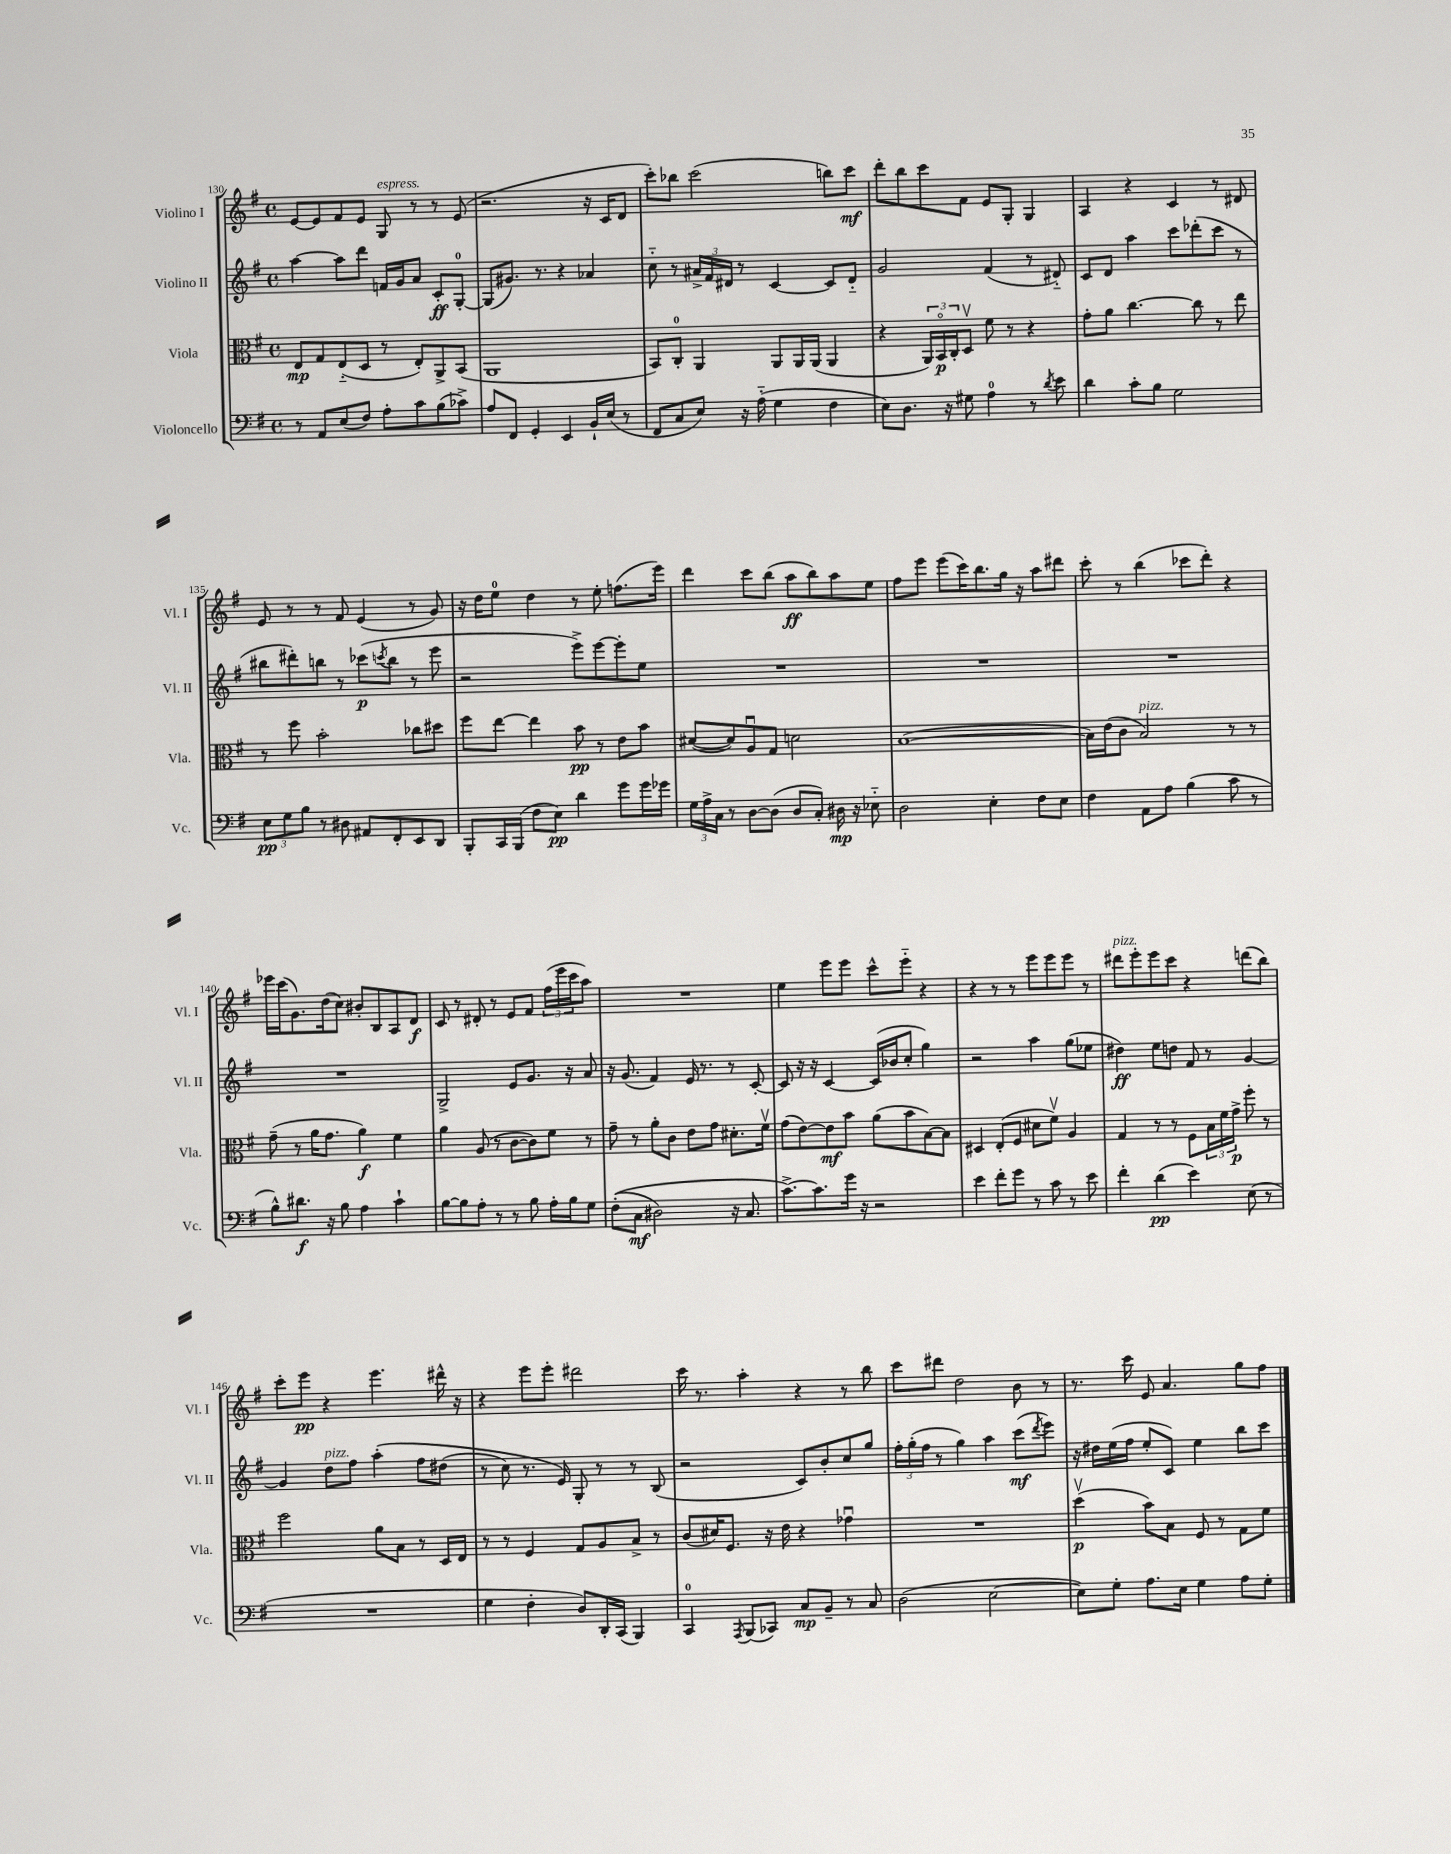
<<
\new StaffGroup <<
\new Staff = "s0" \with { instrumentName = "Violino I" shortInstrumentName = "Vl. I" } {
    \clef treble \key g \major \defaultTimeSignature \time 4/4
    e'8~ e'8 fis'8 e'8 g8^\markup { \italic "espress." } r8 r8 e'8( |
    r2. r16 c'16 d'8 |
    c'''8-.) bes''8 c'''2( b''8) c'''8\mf |
    d'''8-. b''8 c'''8 fis'8 e'8 g8-. g4 |
    a4 r4 c'4 r8 dis'8 |
    e'8 r8 r8 fis'8 e'4( r8 g'8) |
    r16 d''16 e''8-0 d''4 r8 e''8-. f''8.( e'''16) |
    d'''4 c'''8 b''8( a''8\ff b''8) a''8 e''8 |
    fis''8 e'''8 e'''8( c'''16) b''8. g''16 r16 a''8 dis'''8 |
    c'''8-. r8 b''4( ces'''8 d'''8-.) r4 |
    ees'''16 c'''16( g'8.) d''16( c''8) bis'8-. b8 a8 d'8\f |
    c'8 r8 dis'8-. r8 e'8 fis'8 \tuplet 3/2 { fis''16( e'''16 c'''16 } a''8) |
    R1 |
    e''4 e'''8 e'''8 c'''8-^ e'''8-_ r4 |
    r4 r8 r8 e'''8 e'''8 e'''8 r8 |
    dis'''8^\markup { \italic "pizz." } e'''8-. e'''8 c'''8 r4 d'''8( b''8) |
    c'''8-. e'''8\pp r4 e'''4. dis'''16-^ r16 |
    r4 e'''8 e'''8-. dis'''2 |
    c'''16 r8. a''4-. r4 r8 b''8 |
    c'''8 dis'''8 d''2 b'8 r8 |
    r8. c'''16 e'8 a'4. g''8 fis''8 \bar "|." |
}
\new Staff = "s1" \with { instrumentName = "Violino II" shortInstrumentName = "Vl. II" } {
    \clef treble \key g \major \defaultTimeSignature \time 4/4
    a''4~ a''8 d'''8 f'16 g'16 a'8 c'8-.\ff g8-0~-. |
    g8( gis'8.) r8. r4 aes'4 |
    c''8-_ r8 \tuplet 3/2 { ais'16-> fis'16 dis'16 } r8 c'4~ c'8 dis'8-_ |
    g'2 fis'4( r8 dis'8-_) |
    c'8 d'8 a''4 c'''8 des'''8-.( c'''8 r8 |
    bis''8 dis'''8-.) b''8 r8 ces'''8\p( \acciaccatura { c'''8 } b''8 r8 e'''8 |
    r2 e'''8->) e'''8~ e'''8-. e''8 |
    R1 |
    R1 |
    R1 |
    R1 |
    g2-> e'8 g'8. r16 a'8 |
    r16 g'8.( fis'4) e'16 r8. r8 c'8~-. |
    c'8 r16 r16 c'4~ c'16( bes'16 c''8-. g''4) |
    r2 a''4 g''8( ees''8 |
    dis''4\ff) e''8 d''8 fis'8 r8 g'4~ |
    g'4 d''8^\markup { \italic "pizz." } fis''8 a''4-.\( fis''8 dis''8( |
    r8 c''8) r8. e'16\) g8-. r8 r8 b8( |
    r2 c'8) b'8-. c''8 g''8 |
    \tuplet 3/2 { fis''16-. g''16-.( fis''16 } r8 g''4) a''4 c'''8\mf( \acciaccatura { d'''8 } e'''8) |
    r16 dis''16 e''16( fis''16 e''8-. c'8) e''4 b''8 c'''8 \bar "|." |
}
\new Staff = "s2" \with { instrumentName = "Viola" shortInstrumentName = "Vla." } {
    \clef alto \key g \major \defaultTimeSignature \time 4/4
    e8\mp g8 e8-_( d8 r8 e8-.) a,8-> b,8( |
    a,1 |
    b,8) c8-0-. a,4 a,8 a,16 a,16( a,4 |
    r4 \tuplet 3/2 { a,16) b,16\flageolet\p c16-. } d8\upbow fis'8 r8 r4 |
    g'8-. a'8 c''4.~ c''8 r8 e''8 |
    r8 fis''8 b'2-. ces''8 dis''8 |
    fis''8 e''8~ e''4 b'8\pp r8 e'8 b'8 |
    dis'8~( dis'8) a8\downbow g8 d'2 |
    b1~( |
    b16) e'16( c'8 b2^\markup { \italic "pizz." }) r8 r8 |
    g'8--( r8 a'16 g'8. a'4\f) fis'4 |
    a'4 a8( r8 c'8~ c'8) fis'8 r8 |
    g'8-- r8 a'8-. c'8 e'8 g'8 dis'8.-. fis'16\upbow |
    g'8( e'8~) e'8\mf b'8 a'8( b'8 b8~) b8 |
    dis4 e8-.( fis8 dis'8 fis'8\upbow) a4 |
    g4 r8 r8 fis8 \tuplet 3/2 { b16 fis'16 g'16->\p } fis''8-. r8 |
    fis''2 a'8 b8 r8 d16 e16 |
    r8 r8 fis4 g8 a8 b8-> r8 |
    c'8( dis'16) fis8. r16 e'16 r4 ges'4\downbow |
    R1 |
    d''4\upbow\p( b'8) b8 fis8 r8 g8 fis'8 \bar "|." |
}
\new Staff = "s3" \with { instrumentName = "Violoncello" shortInstrumentName = "Vc." } {
    \clef bass \key g \major \defaultTimeSignature \time 4/4
    r8 a,8 e8( fis8) a8-. c'8 b8( ces'8->) |
    a8 fis,8 g,4-. e,4 b,16-! e16( r8 |
    fis,8 c8 e8) r16 a16-_( g4 fis4 |
    e8) d8. r16 gis8 a4-0 r8 \acciaccatura { d'8 } e'8 |
    d'4 c'8-. b8 g2 |
    \tuplet 3/2 { e8\pp g8 b8 } r8 dis8 ais,8 fis,8-. e,8 d,8 |
    b,,8-. c,16 b,,16( fis8 e8\pp) d'4 g'8 g'16 ges'16 |
    \tuplet 3/2 { g16 a16-> c16 } r8 d8~ d8( d8 c8-.) dis16\mp r16 ees8-_ |
    d2 e4-. fis8 e8 |
    fis4 a,8 a8 b4( c'8 r8 |
    b8-^) dis'8.\f r16 b8 a4 c'4-! |
    b8~ b8 a8-. r8 r8 b8 a16-. b16 g8 |
    fis8-.(\( c8\mf dis2) r16 c8. |
    c'8.~->\) c'8. g'16 r16 r2 |
    e'4 fis'8-. g'8 r8 c'8 r8 e'8 |
    fis'4-. d'4\pp( e'4) e8( r8 |
    R1 |
    g4 fis4-. d8) d,16-. c,16( b,,4) |
    c,4-0 \acciaccatura { a,,8 } b,,8( ces,8) c8\mp b,8-- r8 c8 |
    d2( e2~ |
    e8) g8-. a8. e16 g4 a8 g8-. \bar "|." |
}
>>
>>
\layout { \context { \Score currentBarNumber = #130 } }
